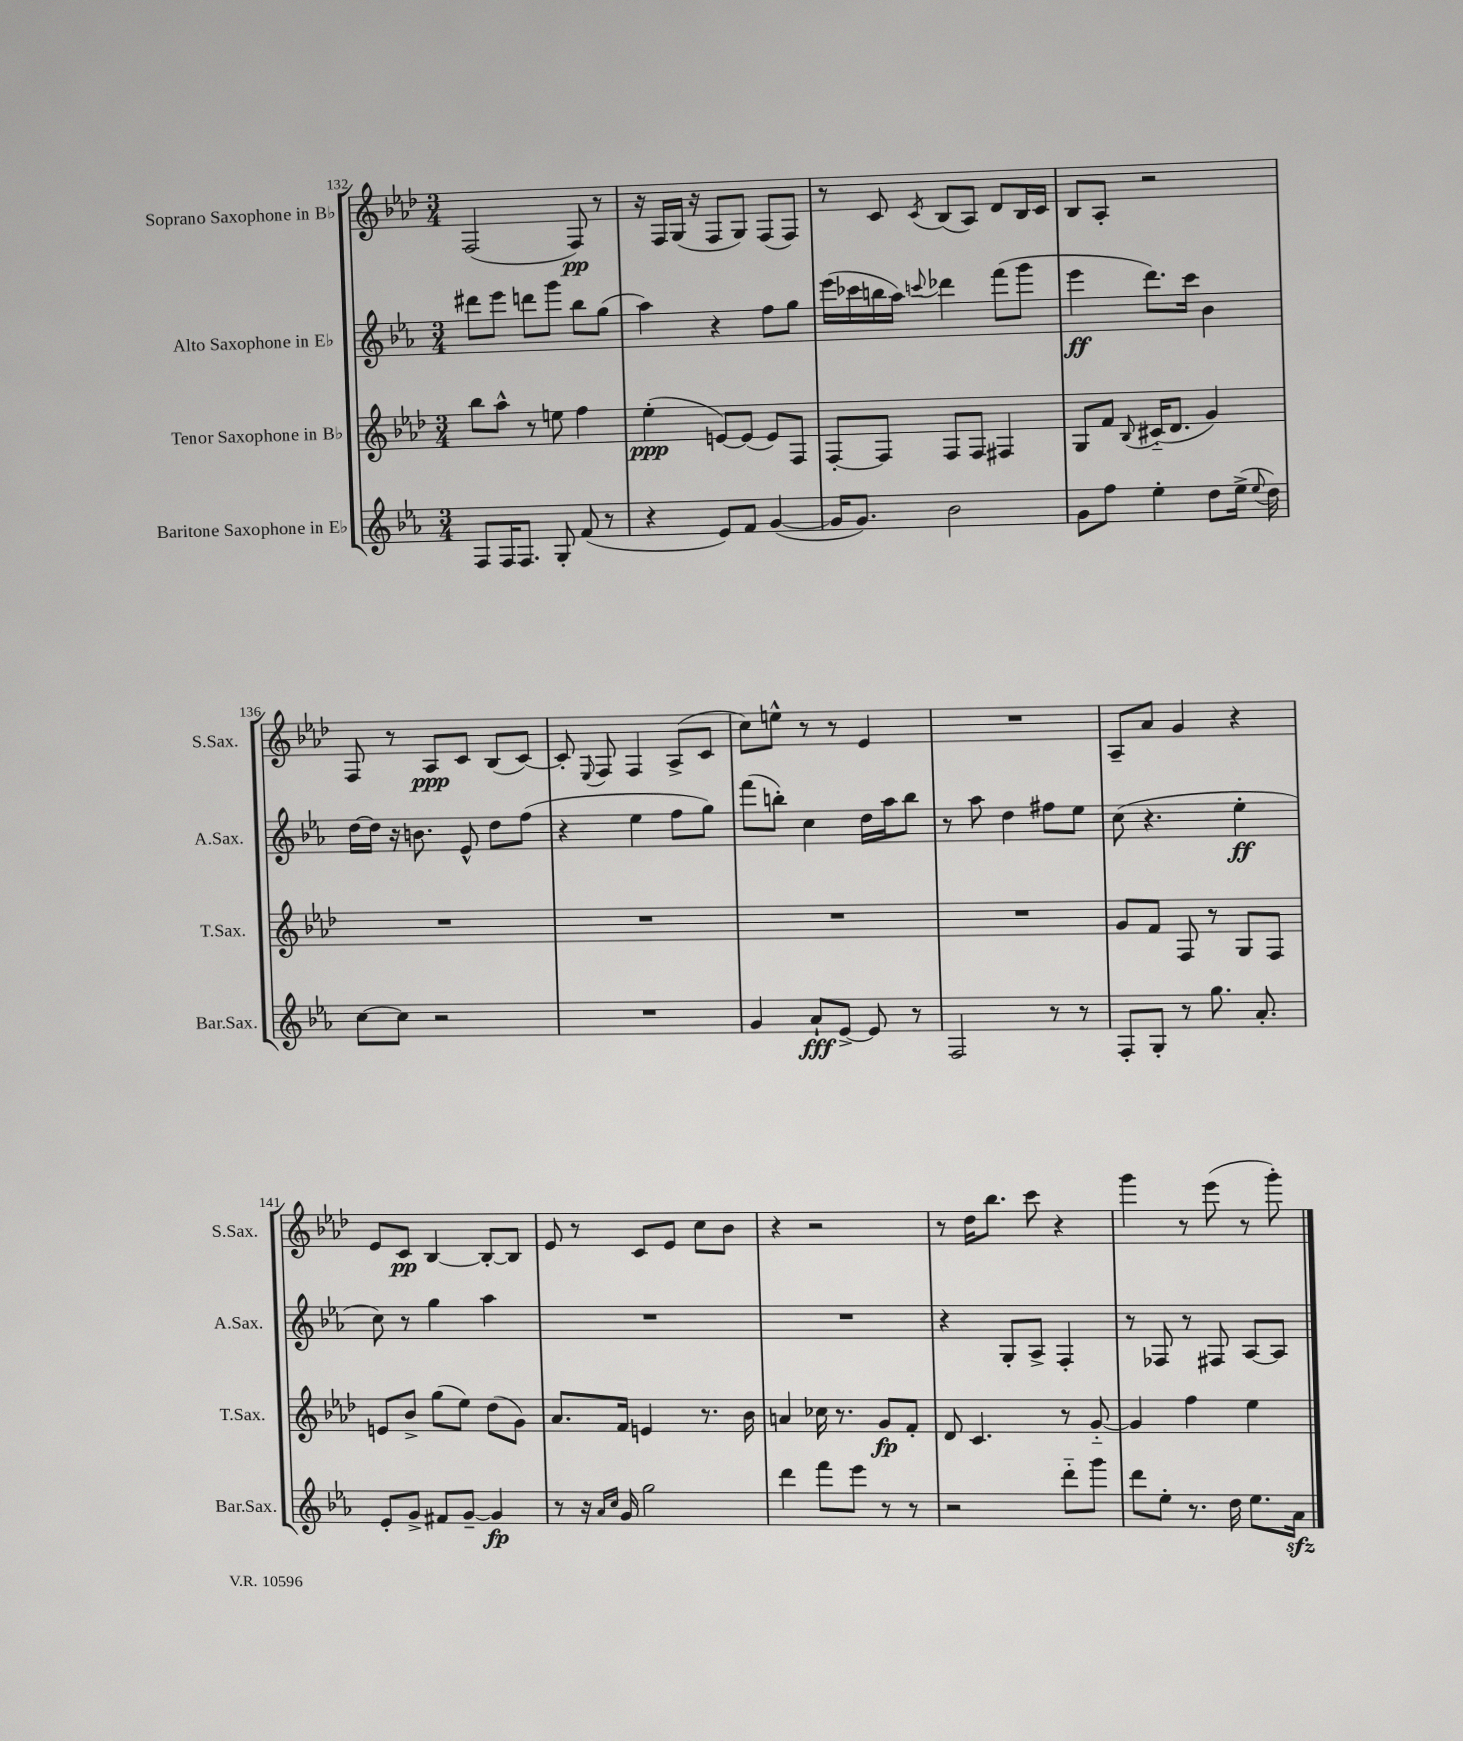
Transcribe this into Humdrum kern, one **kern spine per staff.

**kern	**kern	**kern	**kern
*staff4	*staff3	*staff2	*staff1
*clefG2	*clefG2	*clefG2	*clefG2
*k[b-e-a-]	*k[b-e-a-d-]	*k[b-e-a-]	*k[b-e-a-d-]
*M3/4	*M3/4	*M3/4	*M3/4
8F	8bb-	8ddd#	(2F
16F	8aa-^^	8eee-	.
8.F	.	.	.
.	8r	8ddd	.
8G'	8ee	8ggg	.
(8f	4ff	8bb-	8F)
8r	.	(8gg	8r
=	=	=	=
4r	(4ee-'	4aa-)	16r
.	.	.	16F
.	.	.	(16G
.	.	.	16r
8e-)	[8e)	4r	8F
8f	(8e]	.	8G)
([4g	8e)	8ff	(8F
.	8F	8gg	8F)
=	=	=	=
16g]	[8F'	(16eee-	8r
8.g)	.	16ccc-	.
.	8F]	16bb	8c
.	.	16aa-)	.
.	.	8qqccc	8qc
2b-	8F	4ddd-	(8B-
.	8F	.	8A-)
.	4F#	(8fff	8d-
.	.	8ggg	16B-
.	.	.	16c
=	=	=	=
8g	8G	4eee-	8B-
8ff	8f	.	8A-'
.	8qqB-	.	.
4ee-'	(16c#'~	8.ddd)	2r
.	8.d-	.	.
.	.	16ccc	.
8dd	4g)	4b-	.
(16ee-^	.	.	.
8qqee-	.	.	.
16dd)	.	.	.
=	=	=	=
[8cc	2.r	[16dd	8F
.	.	16dd]	.
8cc]	.	16r	8r
.	.	8.b	.
2r	.	.	8A-
.	.	8e-^^	8c
.	.	8dd	(8B-
.	.	(8ff	[8c)
=	=	=	=
2.r	2.r	4r	8c']
.	.	.	8qqE-
.	.	.	8F
.	.	4ee-	4F
.	.	8ff	(8A-^
.	.	8gg)	8c
=	=	=	=
4g	2.r	(8fff	8cc)
.	.	8bb')	8ee^^
8a-`	.	4cc	8r
[8e-^	.	.	8r
8e-]	.	16dd	4e-
.	.	16aa-	.
8r	.	8bb	.
=	=	=	=
2F	2.r	8r	2.r
.	.	8aa-	.
.	.	4dd	.
8r	.	8ff#	.
8r	.	8ee-	.
=	=	=	=
8F'	8g	(8cc	8A-~
8G'	8f	4.r	8a-
8r	8F	.	4g
8.gg	8r	.	.
.	8G	4ee-'	4r
8.a-'	.	.	.
.	8F	.	.
=	=	=	=
8e-'	8e	8cc)	8e-
8g^	8b-^	8r	8c
8f#	(8gg	4gg	[4B-
[8g~	8ee-)	.	.
4g]	(8dd-	4aa-	8B-'_
.	8g)	.	8B-]
=	=	=	=
8r	8.a-	2.r	8e-
16r	.	.	8r
16qqa-	.	.	.
16qqcc	.	.	.
16g	16f	.	.
2gg	4e	.	8c
.	.	.	8e-
.	8.r	.	8cc
.	.	.	8b-
.	16b-	.	.
=	=	=	=
4ddd	4a	2.r	4r
8fff	16cc-	.	2r
.	8.r	.	.
8eee-	.	.	.
8r	8g	.	.
8r	8f'	.	.
=	=	=	=
2r	8d-	4r	8r
.	4.c	.	16dd-
.	.	.	8.bb-
.	.	8G'	.
.	.	8A-^	8ccc
8ddd'~	8r	4F'	4r
8ggg	[8g'~	.	.
=	=	=	=
8ddd	4g]	8r	4ggg
8ee-'	.	8F-	.
8.r	4ff	8r	8r
.	.	8F#	(8eee-
16dd	.	.	.
8.ee-	4ee-	[8A-	8r
.	.	8A-]	8ggg')
16a-	.	.	.
==	==	==	==
*-	*-	*-	*-
